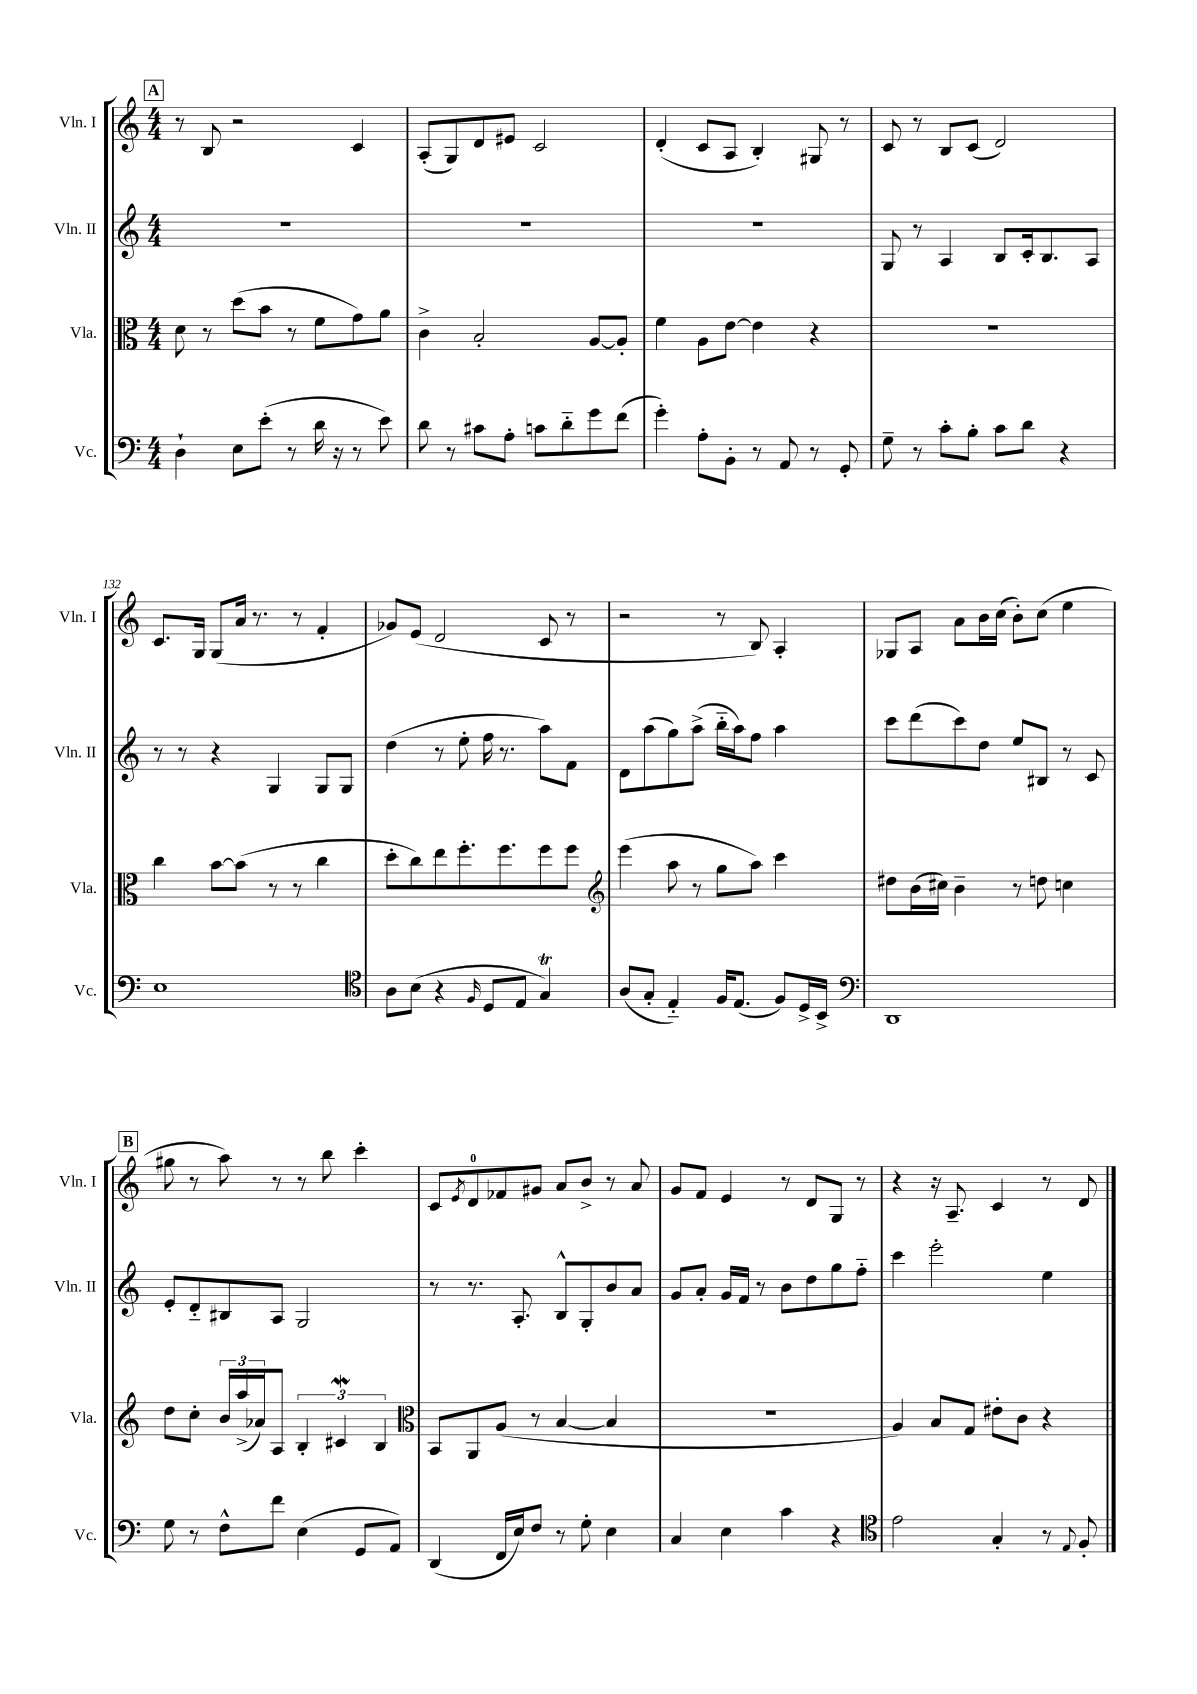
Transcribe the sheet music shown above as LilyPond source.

<<
\new StaffGroup <<
\new Staff = "s0" \with { instrumentName = "Vln. I" shortInstrumentName = "Vln. I" } {
    \clef treble \key c \major \numericTimeSignature \time 4/4
    \mark \markup { \box "A" } r8 b8 r2 c'4 |
    a8-.( g8) d'8 eis'8 c'2 |
    d'4-.( c'8 a8 b4-.) gis8 r8 |
    c'8 r8 b8 c'8( d'2) |
    c'8. g16 g8( a'16 r8. r8 f'4-. |
    ges'8) e'8( d'2 c'8 r8 |
    r2 r8 b8) a4-. |
    ges8 a8 a'8 b'16 c''16( b'8-.) c''8( e''4 |
    \mark \markup { \box "B" } gis''8 r8 a''8) r8 r8 b''8 c'''4-. |
    c'8 \acciaccatura { e'8 } d'8-0 fes'8 gis'8 a'8 b'8-> r8 a'8 |
    g'8 f'8 e'4 r8 d'8 g8 r8 |
    r4 r16 a8.-- c'4 r8 d'8 \bar "|." |
}
\new Staff = "s1" \with { instrumentName = "Vln. II" shortInstrumentName = "Vln. II" } {
    \clef treble \key c \major \numericTimeSignature \time 4/4
    \mark \markup { \box "A" } R1 |
    R1 |
    R1 |
    g8 r8 a4 b8 c'16-. b8. a8 |
    r8 r8 r4 g4 g8 g8 |
    d''4( r8 e''8-. f''16 r8. a''8) f'8 |
    d'8 a''8( g''8) a''8->( b''16-_ a''16) f''8 a''4 |
    c'''8 d'''8( c'''8) d''8 e''8 bis8 r8 c'8 |
    \mark \markup { \box "B" } e'8-. d'8-_ bis8 a8 g2 |
    r8 r8. a8.-. b8-^ g8-. b'8 a'8 |
    g'8 a'8-. g'16 f'16 r8 b'8 d''8 g''8 f''8-_ |
    c'''4 e'''2-. e''4 \bar "|." |
}
\new Staff = "s2" \with { instrumentName = "Vla." shortInstrumentName = "Vla." } {
    \clef alto \key c \major \numericTimeSignature \time 4/4
    \mark \markup { \box "A" } d'8 r8 d''8( b'8 r8 f'8 g'8) a'8 |
    c'4-> b2-. a8~ a8-. |
    f'4 a8 e'8~ e'4 r4 |
    R1 |
    c''4 b'8~ b'8( r8 r8 c''4 |
    d''8-. c''8) e''8 f''8.-. f''8. f''8 f''8 |
    \clef treble e'''4( a''8 r8 g''8 a''8) c'''4 |
    dis''8 b'16( cis''16) b'4-- r8 d''8 c''4 |
    \mark \markup { \box "B" } d''8 c''8-. \tuplet 3/2 { b'16 a''16->( aes'16) } a8 \tuplet 3/2 { b4-. cis'4\mordent b4 } |
    \clef alto b,8 a,8 a8( r8 b4~ b4 |
    r1 |
    a4) b8 g8 eis'8-. c'8 r4 \bar "|." |
}
\new Staff = "s3" \with { instrumentName = "Vc." shortInstrumentName = "Vc." } {
    \clef bass \key c \major \numericTimeSignature \time 4/4
    \mark \markup { \box "A" } d4-! e8 e'8-.( r8 d'16 r16 r8 e'8) |
    d'8 r8 cis'8 a8-. c'8 d'8-_ g'8 f'8( |
    g'4-.) a8-. b,8-. r8 a,8 r8 g,8-. |
    g8-- r8 c'8-. b8-. c'8 d'8 r4 |
    e1 |
    \clef tenor a8 b8( r4 \grace { f16 } d8 e8 g4\trill) |
    a8( g8-. e4-_) f16 e8.( f8) d16-> b,16-> |
    \clef bass d,1 |
    \mark \markup { \box "B" } g8 r8 f8-^ f'8 e4( g,8 a,8) |
    d,4( f,16 e16) f8 r8 g8-. e4 |
    c4 e4 c'4 r4 |
    \clef tenor e'2 g4-. r8 \appoggiatura { e8 } f8-. \bar "|." |
}
>>
>>
\layout { \context { \Score currentBarNumber = #128 } }
